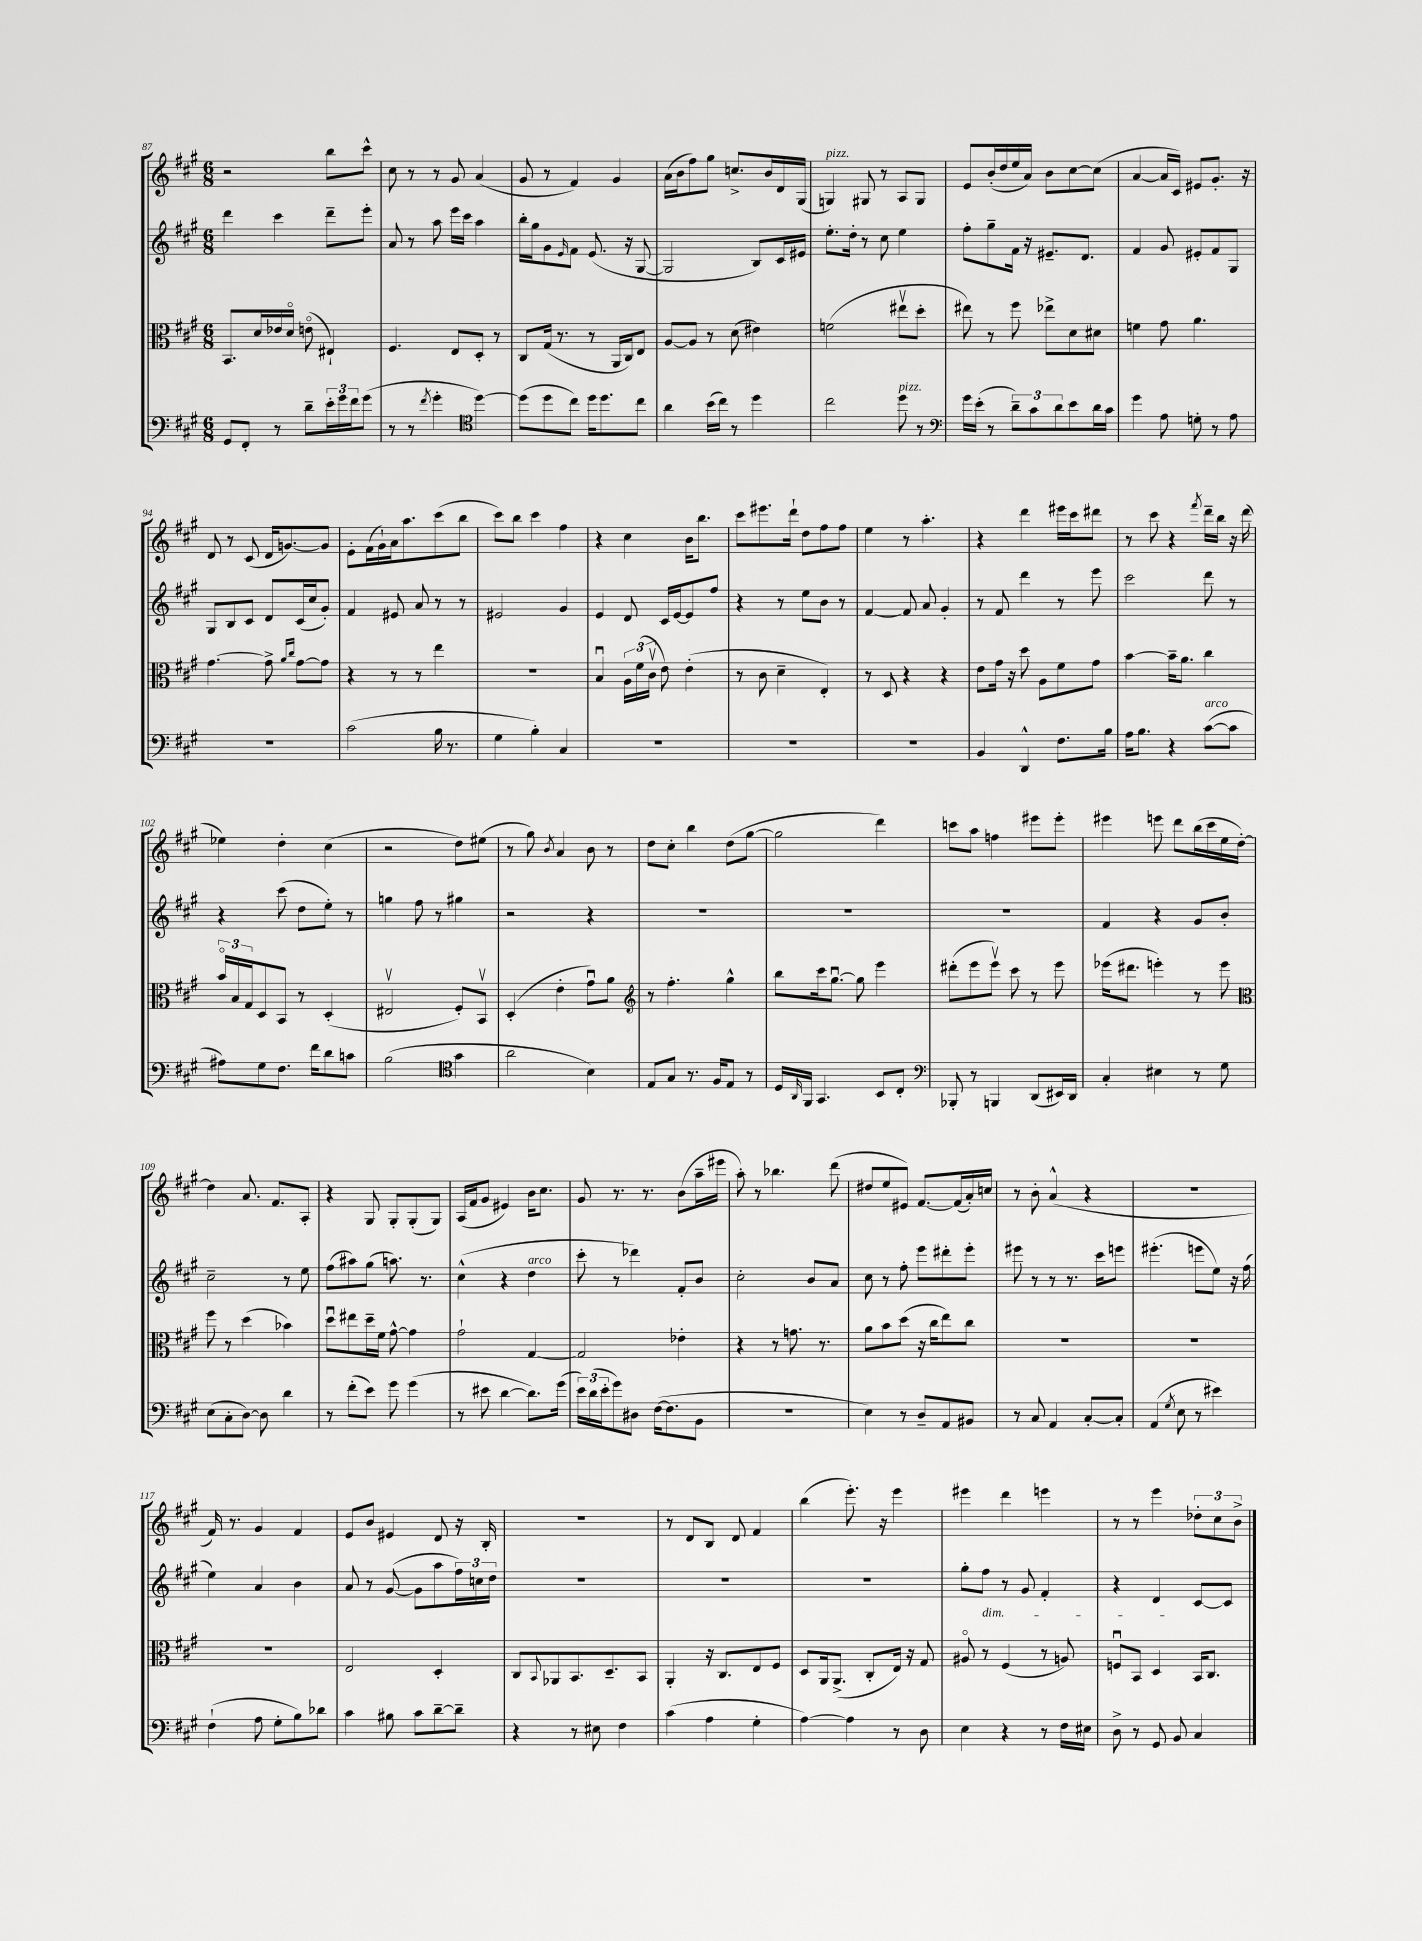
<<
\new StaffGroup <<
\new Staff = "s0" {
    \clef treble \key a \major \numericTimeSignature \time 6/8
    r2 b''8 cis'''8-^ |
    cis''8 r8 r8 gis'8 a'4( |
    gis'8 r8 fis'4) gis'4 |
    a'16( b'16 fis''8) gis''8 c''8.-> b'16 d'16 gis16( |
    g4^\markup { \italic "pizz." }) gis8 r8 a8 gis8 |
    e'8 b'16-.( d''16 e''16 a'16) b'8 cis''8~ cis''8( |
    a'4~ a'16 cis'16) eis'8 gis'8.-. r16 |
    d'8 r8 cis'8( d'16 g'8.~) g'8 |
    e'8-. fis'16( gis'16-!) a'16 a''8. cis'''8( b''8 |
    cis'''8) b''8 cis'''4 fis''4 |
    r4 cis''4 b'16 b''8. |
    cis'''8 eis'''8. d'''16-! d''8 fis''8 fis''8 |
    e''4 r8 a''4.-. |
    r4 d'''4 eis'''16 cis'''16 dis'''8 |
    r8 cis'''8 r4 \acciaccatura { fis'''8 } d'''16-- b''16 r16 d'''16( |
    ees''4) d''4-. cis''4( |
    r2 d''8) eis''8( |
    r8 gis''8) \acciaccatura { b'8 } a'4 b'8 r8 |
    d''8 cis''8-. b''4 d''8( gis''8~ |
    gis''2 d'''4) |
    c'''8 a''8 f''4 eis'''8 eis'''8-. |
    eis'''4 e'''8 d'''8 b''16( cis'''16 e''16 d''16~-.) |
    d''4 a'8. fis'8. a8-. |
    r4 gis8 gis8-. gis8-.( gis8) |
    a16( fis'16 gis'8 eis'4) b'16 cis''8. |
    gis'8 r8. r8. b'8( a''16-- eis'''16 |
    a''8-.) r8 bes''4. d'''8( |
    dis''8 e''8 eis'8) fis'8.~ fis'16( a'16-.) c''16 |
    r8 b'8-. a'4-^( r4 |
    R2. |
    fis'16) r8. gis'4 fis'4 |
    e'8 b'8 eis'4 d'8 r16 b16-. |
    R2. |
    r8 d'8 b8 d'8 fis'4 |
    b''4( e'''8.-.) r16 e'''4 |
    eis'''4 d'''4 e'''4 |
    r8 r8 e'''4 \tuplet 3/2 { des''8-. cis''8 b'8-> } \bar "|." |
}
\new Staff = "s1" {
    \clef treble \key a \major \numericTimeSignature \time 6/8
    d'''4 cis'''4 d'''8-- e'''8-. |
    a'8 r8 a''8 e'''16 cis'''16 a''4 |
    b''16-. gis''16 gis'8 \grace { e'16 } fis'8 e'8.( r16 gis8~ |
    gis2 b8) cis'16 eis'16 |
    e''8.-. d''16-. r8 cis''8 e''4 |
    fis''8-. gis''8-- fis'16 r16 eis'8.-- d'8. |
    fis'4 gis'8 eis'8-. fis'8 gis8 |
    gis8 b8 cis'8 d'8 cis'16( cis''16 gis'8-.) |
    fis'4 eis'8 a'8 r8 r8 |
    eis'2 gis'4 |
    e'4 d'8 cis'16 e'16~ e'8 fis''8 |
    r4 r8 e''8 b'8 r8 |
    fis'4~ fis'8 a'8 gis'4-. |
    r8 fis'8 d'''4 r8 e'''8 |
    cis'''2 d'''8 r8 |
    r4 cis'''8( d''8 e''8-.) r8 |
    g''4 fis''8 r8 gis''4 |
    r2 r4 |
    R2. |
    R2. |
    R2. |
    fis'4 r4 gis'8 b'8-. |
    cis''2-- r8 e''8 |
    fis''8( ais''8) gis''8( a''8.) r8. |
    cis''4-^( r4 d''4^\markup { \italic "arco" } |
    cis'''8-. r8 des'''4) fis'8-. b'8 |
    cis''2-. b'8 a'8 |
    cis''8 r8 fis''8-. e'''8 dis'''8-. e'''8-. |
    eis'''8 r8 r8 r8. cis'''16 e'''8 |
    eis'''4.-.( e'''8 e''8) r16 fis''16( |
    e''4) a'4 b'4 |
    a'8 r8 gis'8~( gis'8 a''8 \tuplet 3/2 { fis''16) c''16 d''16 } |
    R2. |
    R2. |
    R2. |
    gis''8-. fis''8\dim r8 gis'8 fis'4-. |
    r4 d'4\! cis'8~ cis'8 \bar "|." |
}
\new Staff = "s2" {
    \clef alto \key a \major \numericTimeSignature \time 6/8
    b,8. d'16 ees'16 d'16\flageolet e'8\flageolet( eis4-!) |
    fis4. e8 d8-. r8 |
    cis8 gis16( r8. r8 a,16 cis16) e8 |
    a8~ a8 r8 d'8( eis'4) |
    f'2( eis''8\upbow d''8-. |
    eis''8) r8 fis''8 ees''8-> d'8 dis'8 |
    f'4 gis'8 a'4. |
    gis'4.~ gis'8-> \grace { a'16 cis''16 } gis'8~ gis'8 |
    r4 r8 r8 e''4 |
    R2. |
    b4\downbow \tuplet 3/2 { a16 fis'16( cis'16\upbow } e'8) e'4-.( |
    r8 cis'8 d'4-- e4-.) |
    r8 d8 r4 r4 |
    e'8 gis'16 r16 d''8 a8 fis'8 gis'8 |
    b'4~ b'16-- a'8. cis''4 |
    \tuplet 3/2 { b'16\flageolet b16 gis16 } d8 b,8 r8 d4-.( |
    eis2\upbow fis8-.) b,8\upbow |
    d4-.( e'4-. gis'8\downbow) a'8 |
    \clef treble r8 fis''4.-. gis''4-^ |
    b''8 cis'''16 gis''8.~\downbow gis''8 e'''4 |
    dis'''8-.( e'''8 e'''8\upbow) cis'''8 r8 e'''8 |
    ees'''16( dis'''8. e'''4-.) r8 e'''8 |
    \clef alto fis''8 r8 d''4( bes'4) |
    d''8\downbow eis''8 d''16-- fis'16 gis'8~-^ gis'4 |
    gis'2-! gis4~ |
    gis2 ees'4-. |
    r4 r8 g'8. r8. |
    a'8 b'8 d''8( r16 cis''16 e''8) cis''8 |
    R2. |
    R2. |
    R2. |
    e2 d4-. |
    cis8 \appoggiatura { b,8 } aes,8 b,8. d8.-- b,8 |
    a,4-. r16 cis8. e8 fis8 |
    d8 a,16 a,8.->( cis8-. e16) r16 gis8 |
    ais8\flageolet r8 fis4( r8 a8) |
    f8\downbow b,8 d4 b,16 cis8. \bar "|." |
}
\new Staff = "s3" {
    \clef bass \key a \major \numericTimeSignature \time 6/8
    gis,8 fis,8-. r8 d'8-- \tuplet 3/2 { e'16-. gis'16 fis'16 } gis'8( |
    r8 r8 \acciaccatura { fis'8 } gis'4-. \clef tenor d''4~) |
    d''8( d''8 cis''8) d''16 d''8. cis''8 |
    a'4 b'16( cis''16) r8 d''4 |
    cis''2 d''8^\markup { \italic "pizz." } r8 |
    \clef bass gis'16 e'16-.( r8 \tuplet 3/2 { d'8--) cis'8 d'8 } e'8 d'16 cis'16 |
    gis'4 a8 g8-. r8 a8 |
    R2. |
    cis'2( b16 r8. |
    gis4 b4-.) cis4 |
    R2. |
    R2. |
    R2. |
    b,4 d,4-^ fis8. b16 |
    a16 b8. r4 cis'8~^\markup { \italic "arco" }( cis'8 |
    ais8) gis8 fis8. fis'16 d'8 c'8 |
    b2( \clef tenor gis'4 |
    a'2 b4) |
    e8 gis8 r8. fis16 e8 r8 |
    d16 \grace { a,16 } fis,16 gis,4. b,8 cis8-. |
    \clef bass bes,,8-. r8 b,,4 d,8( eis,16) d,16 |
    cis4-. eis4 r8 gis8 |
    e8( cis8-. d8~) d8 d'4 |
    r8 fis'8-.( e'8) gis'8 gis'4( |
    r8 eis'8 d'4~ d'8.) gis'16( |
    \tuplet 3/2 { e'16) d'16( e'16-. } gis'8) dis8 fis16~( fis8. b,8 |
    R2. |
    e4) r8 d8-- a,8 bis,8 |
    r8 cis8 a,4 cis8~-. cis8-. |
    a,4( \acciaccatura { gis8 } e8 r8 eis'4) |
    fis4-!( a8 gis8-. b8) des'8 |
    cis'4 bis8 cis'8 d'8~-- d'8-- |
    r4 r8 eis8 fis4 |
    cis'4( a4 gis4-. |
    a4~) a4 r8 d8 |
    e4 r4 r8 fis16 eis16 |
    d8-> r8 gis,8 b,8 cis4 \bar "|." |
}
>>
>>
\layout { \context { \Score currentBarNumber = #87 } }
